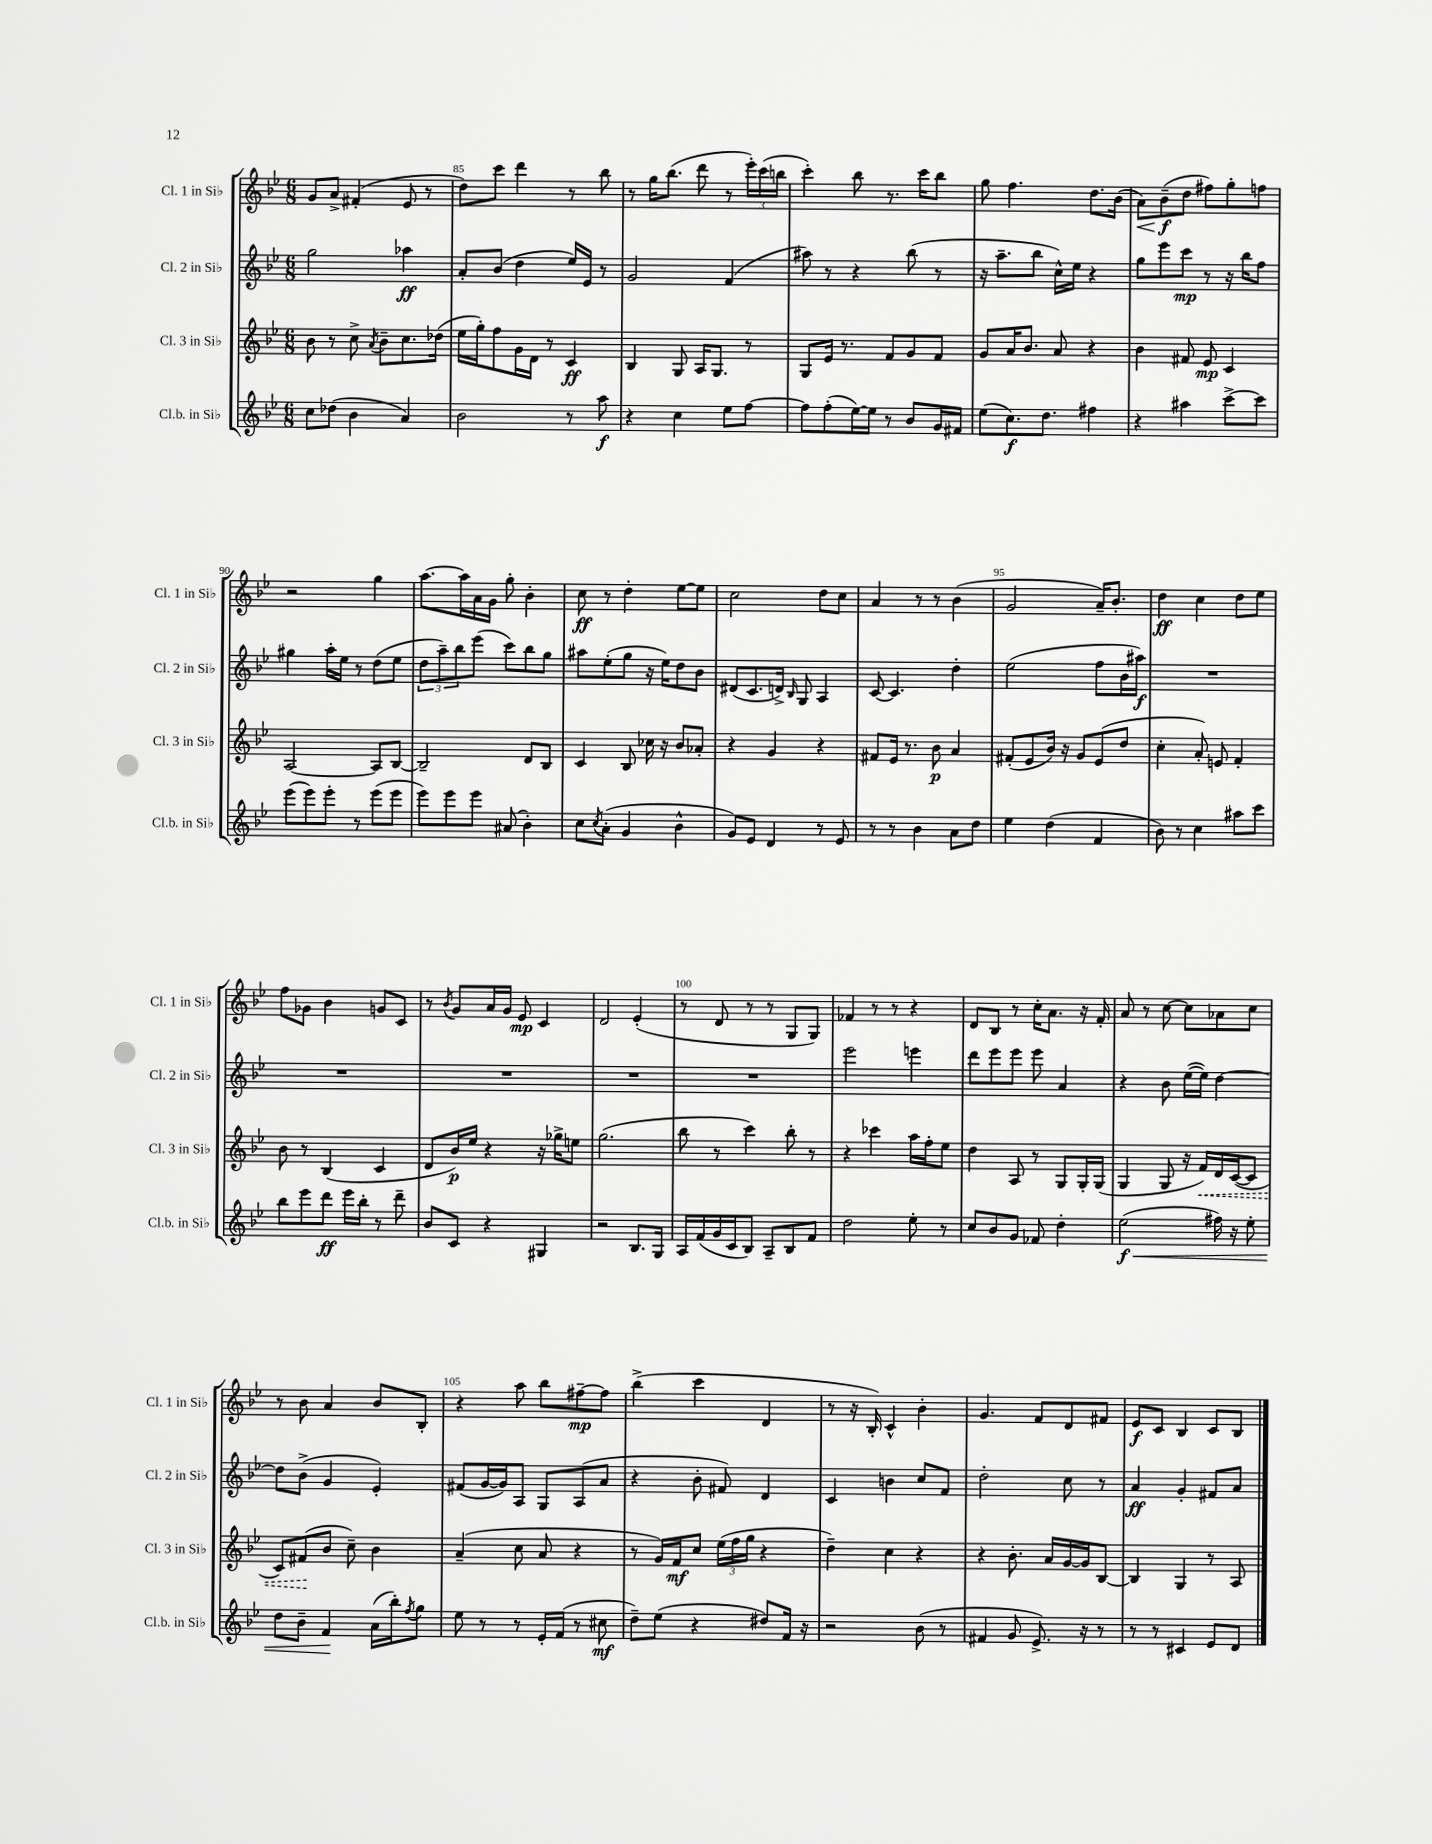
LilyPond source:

<<
\new StaffGroup <<
\new Staff = "s0" \with { instrumentName = "Cl. 1 in Sib" shortInstrumentName = "Cl. 1 in Sib" } {
    \clef treble \key bes \major \numericTimeSignature \time 6/8
    g'8 a'8-> fis'4-.( ees'8 r8 |
    d''8) c'''8 d'''4 r8 bes''8 |
    r8 g''16 bes''8.( d'''8 r8 \tuplet 3/2 { ees'''16-.) c'''16( b''16 } |
    c'''4-.) bes''8 r8. c'''16 bes''8 |
    g''8 f''4. d''8. bes'16( |
    a'8\<) bes'8--\f\!( d''8 fis''8) g''8-. f''8 |
    r2 g''4 |
    a''8.~ a''16 a'16 g'16 g''8-. bes'4-. |
    c''8\ff r8 d''4-. ees''8~ ees''8 |
    c''2 d''8 c''8 |
    a'4 r8 r8 bes'4( |
    g'2 a'16--) bes'8.-. |
    d''4\ff c''4 d''8 ees''8 |
    f''8 ges'8 bes'4 g'8 c'8 |
    r8 \acciaccatura { bes'8 } g'8 a'16 g'16 ees'8\mp c'4 |
    d'2 ees'4-.( |
    r8 d'8 r8 r8 g8 g8) |
    fes'4 r8 r8 r4 |
    d'8 bes8 r8 c''16-. a'8. r16 f'16-. |
    a'8 r8 c''8~ c''8 aes'8 c''8 |
    r8 bes'8 a'4 bes'8 bes8-. |
    r4 a''8 bes''8 fis''8~--\mp fis''8 |
    bes''4->( c'''4 d'4 |
    r8 r16 bes16-.) c'4-^ bes'4-. |
    g'4. f'8 d'8 fis'8 |
    ees'8\f c'8 bes4 c'8 bes8 \bar "|." |
}
\new Staff = "s1" \with { instrumentName = "Cl. 2 in Sib" shortInstrumentName = "Cl. 2 in Sib" } {
    \clef treble \key bes \major \numericTimeSignature \time 6/8
    g''2 aes''4\ff |
    a'8-. bes'8( d''4 ees''16) ees'16 r8 |
    g'2 f'4( |
    ais''8) r8 r4 bes''8( r8 |
    r16 a''8.-- bes''8 c''16-^) ees''16 r4 |
    g''8 ees'''8 c'''8\mp r8 r16 bes''16 f''8 |
    gis''4 a''16-. ees''16 r8 d''8( ees''8 |
    \tuplet 3/2 { d''8 a''8--) bes''8 } ees'''8( c'''8) bes''8 g''8 |
    ais''8 ees''8-.( g''8 r16 ees''16) d''8 bes'8 |
    dis'8( c'8. d'16->) \grace { bes16 } g8 a4 |
    c'8~ c'4. d''4-. |
    ees''2( f''8 bes'16 ais''16\f) |
    R2. |
    R2. |
    R2. |
    R2. |
    R2. |
    ees'''2 e'''4 |
    d'''8 ees'''8 ees'''8 ees'''8 a'4 |
    r4 bes'8 ees''16~( ees''16) d''4~ |
    d''8 bes'8->( g'4 ees'4-.) |
    fis'8( g'16~ g'16) a8 g8 a8( a'8 |
    r4 bes'8-. fis'8) d'4 |
    c'4 b'4 c''8 f'8 |
    d''2-. c''8 r8 |
    a'4\ff g'4-. fis'8 a'8 \bar "|." |
}
\new Staff = "s2" \with { instrumentName = "Cl. 3 in Sib" shortInstrumentName = "Cl. 3 in Sib" } {
    \clef treble \key bes \major \numericTimeSignature \time 6/8
    bes'8 r8 c''8-> \acciaccatura { a'8 } bes'8-- c''8. des''16( |
    ees''16 g''16-.) f''8 g'16 d'16 r8 c'4\ff |
    bes4 g8 a16 g8. r8 |
    g8 ees'16 r8. f'8 g'8 f'8 |
    g'8 a'16 bes'8. a'8 r4 |
    bes'4 fis'8 ees'8\mp c'4 |
    a2~ a8 bes8~ |
    bes2-- d'8 bes8 |
    c'4 bes8 ces''16 r16 bes'8 aes'8-. |
    r4 g'4 r4 |
    fis'8 ees'16 r8. bes'8\p a'4 |
    fis'8-.( ees'8 bes'16) r16 g'8 ees'8( d''8 |
    c''4-. a'8-.) e'8 f'4-. |
    bes'8 r8 bes4( c'4 |
    d'8 bes'16\p) ees''16 r4 r16 ges''16-> e''8 |
    g''2.( |
    bes''8 r8 c'''4) bes''8-. r8 |
    r4 ces'''4 a''16 f''16-. ees''8 |
    d''4 a8 r8 g8 g16-. g16( |
    g4 g8 r16 \once \override Hairpin.style = #'dashed-line f'16\<) d'16 c'16~( c'8 |
    c'8) fis'8\!( bes'8 c''8--) bes'4 |
    a'4--( c''8 a'8 r4 |
    r8 g'16) f'16\mf c''8 \tuplet 3/2 { ees''16( f''16 g''16 } r4 |
    d''4--) c''4 r4 |
    r4 bes'8.-. a'16 g'16~ g'16 bes8~ |
    bes4 g4 r8 a8 \bar "|." |
}
\new Staff = "s3" \with { instrumentName = "Cl.b. in Sib" shortInstrumentName = "Cl.b. in Sib" } {
    \clef treble \key bes \major \numericTimeSignature \time 6/8
    c''8 des''8( bes'4 a'4) |
    bes'2 r8 a''8\f |
    r4 c''4 ees''8 f''8~ |
    f''8 f''8-.( ees''16~) ees''16 r8 bes'8 g'16 fis'16 |
    ees''8( c''8.\f) d''8. fis''4 |
    r4 ais''4 c'''8~-> c'''8 |
    ees'''8( ees'''8) ees'''8-. r8 ees'''8( ees'''8 |
    ees'''8) ees'''8 ees'''8 ais'8( bes'4-.) |
    c''8 \acciaccatura { c''8 } a'8-.( g'4 bes'4-^ |
    g'8) ees'8 d'4 r8 ees'8 |
    r8 r8 bes'4 a'8 d''8 |
    ees''4 d''4( f'4 |
    bes'8) r8 c''4 ais''8 c'''8 |
    bes''8 ees'''8 d'''8\ff ees'''16 bes''16-. r8 d'''8-- |
    bes'8 c'8 r4 gis4 |
    r2 bes8. g16 |
    a16 f'16( g'16 c'16 bes8) a8-- bes8 f'8 |
    d''2 ees''8-. r8 |
    c''8 bes'8 g'8 fes'8 d''4-. |
    ees''2\f\<( fis''16) r16 ees''8-. |
    d''8 bes'8-- f'4\! a'16( bes''16-.) \acciaccatura { f''8 } g''8 |
    ees''8 r8 r8 ees'16-. f'16( r8 cis''8\mf |
    d''8--) ees''8( r4 dis''8) f'16 r16 |
    r2 bes'8( r8 |
    fis'4 g'8 ees'8.->) r16 r8 |
    r8 r8 cis'4 ees'8 d'8 \bar "|." |
}
>>
>>
\layout { \context { \Score currentBarNumber = #84 \override BarNumber.break-visibility = ##(#f #t #t) barNumberVisibility = #(every-nth-bar-number-visible 5) } }
